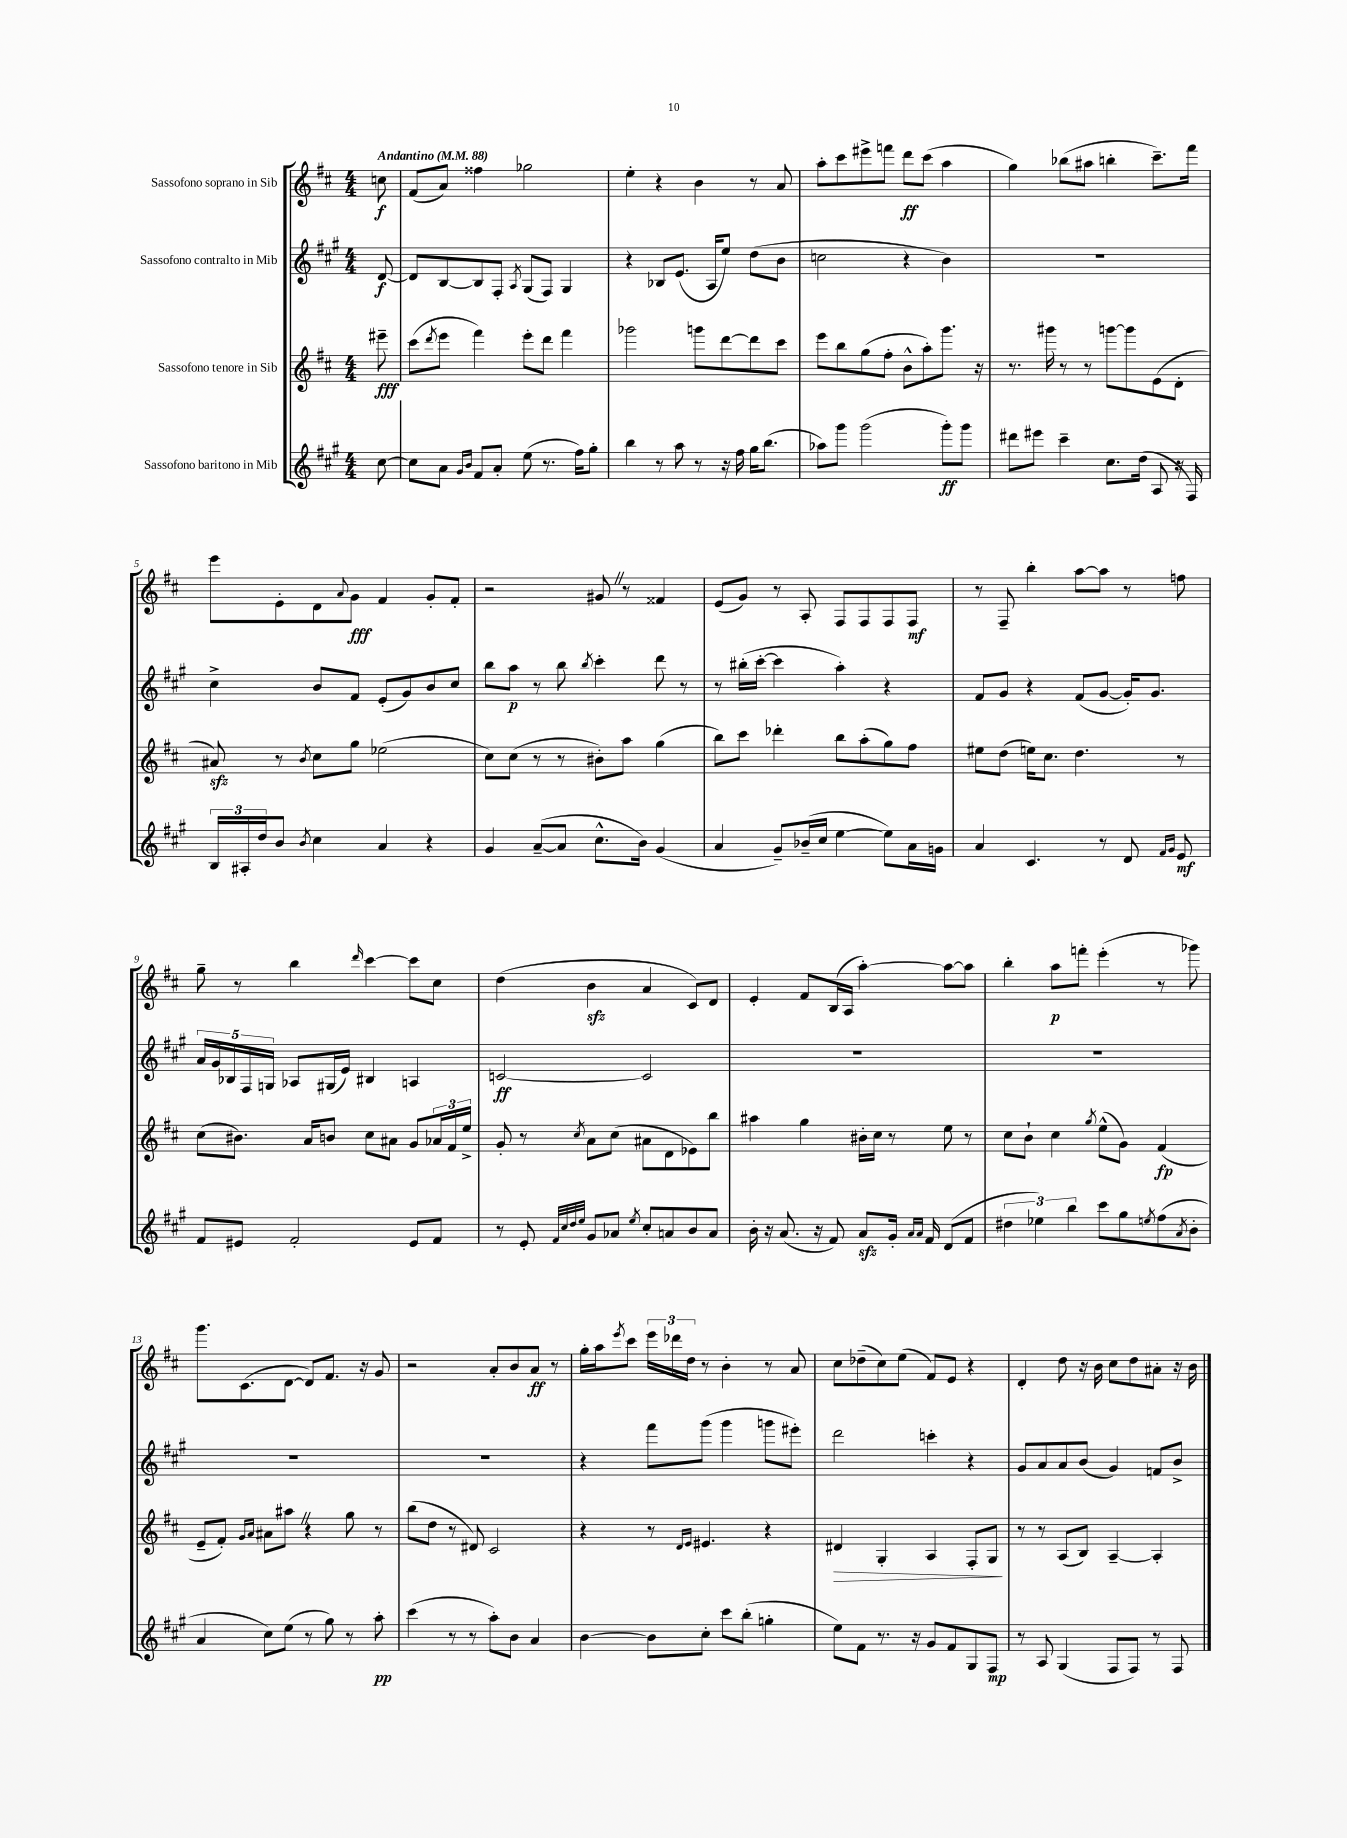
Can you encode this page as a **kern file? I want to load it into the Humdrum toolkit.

**kern	**dynam	**kern	**dynam	**kern	**dynam	**kern	**dynam
*part4	*part4	*part3	*part3	*part2	*part2	*part1	*part1
*staff4	*staff4	*staff3	*staff3	*staff2	*staff2	*staff1	*staff1
*I"Sassofono baritono in Mib	*	*I"Sassofono tenore in Sib	*	*I"Sassofono contralto in Mib	*	*I"Sassofono soprano in Sib	*
*clefG2	*	*clefG2	*	*clefG2	*	*clefG2	*
*k[f#c#g#]	*	*k[f#c#]	*	*k[f#c#g#]	*	*k[f#c#]	*
*M4/4	*	*M4/4	*	*M4/4	*	*M4/4	*
*MM88	*	*MM88	*	*MM88	*	*MM88	*
=	=	=	=	=	=	=	=
!	!	!	!	!	!	!LO:TX:a:B:t=Andantino	!
[8cc#\	.	8eee#X~\	fff	[8d/	f	8ccn\	f
=1	=1	=1	=1	=1	=1	=1	=1
8cc#\L]	.	(8ccc#\L	.	8d/L]	.	(8f#/L	.
.	.	8qddd/	.	.	.	.	.
8a\J	.	8eee\J	.	[8B/	.	8a/J)	.
16qqg#/LL	.	.	.	.	.	.	.
16qqb/JJ	.	.	.	.	.	.	.
8f#/L	.	4fff#\)	.	8B/]	.	4ff##X\	.
8a'/J	.	.	.	8F#'/J	.	.	.
.	.	.	.	8qA/	.	.	.
(8ee\	.	8eee'\L	.	(8G#/L	.	2gg-X\	.
8.r	.	8ddd\J	.	8F#/J)	.	.	.
.	.	4fff#\	.	4G#/	.	.	.
16ff#\KL)	.	.	.	.	.	.	.
8gg#'\J	.	.	.	.	.	.	.
=2	=2	=2	=2	=2	=2	=2	=2
4bb\	.	2ggg-X\	.	4r	.	4ee'\	.
8r	.	.	.	8B-X/L	.	4r	.
8aa\	.	.	.	(8.e/J	.	.	.
8r	.	8gggn\L	.	.	.	4b\	.
.	.	.	.	16A/KL	.	.	.
16r	.	[8ddd\	.	8ee/J)	.	.	.
16ff#\	.	.	.	.	.	.	.
16gg#\KL	.	8ddd\]	.	(8dd\L	.	8r	.
(8.bb\J	.	.	.	.	.	.	.
.	.	8ccc#\J	.	8b\J	.	8a/	.
=3	=3	=3	=3	=3	=3	=3	=3
8aa-X\L)	.	8eee\L	.	2ccn\	.	8aa'\L	.
8ggg#\J	.	8bb\	.	.	.	8ccc#\	.
(2ggg#\	.	(8gg\	.	.	.	8eee#X^\	.
.	.	8ff#'\J	.	.	.	8fffn\J	.
.	.	8b^^\L	.	4r	.	8ddd\L	ff
.	.	8aa'\)	.	.	.	(8ccc#\J	.
8ggg#'\L)	ff	8.ggg\J	.	4b\)	.	4aa\	.
8ggg#\J	.	.	.	.	.	.	.
.	.	16r	.	.	.	.	.
=4	=4	=4	=4	=4	=4	=4	=4
8ddd#X\L	.	8.r	.	1r	.	4gg\)	.
8eee#X\J	.	.	.	.	.	.	.
.	.	16ggg#X\	.	.	.	.	.
4ccc#~\	.	8r	.	.	.	(8bb-X\L	.
.	.	8r	.	.	.	8aa#X\J	.
8.cc#\L	.	[8gggn\L	.	.	.	4bbn'\	.
.	.	8ggg\]	.	.	.	.	.
(16dd\Jk	.	.	.	.	.	.	.
8A/	.	(8e\	.	.	.	8.ccc#~\L)	.
16r	.	8d'\J	.	.	.	.	.
16F#/)	.	.	.	.	.	16fff#\Jk	.
!!LO:LB:g=z
=5	=5	=5	=5	=5	=5	=5	=5
24B/LL	.	8a#Xzz/)	.	4cc#^\	.	8eee\L	.
24A#X'/	.	.	.	.	.	.	.
24dd/J	.	.	.	.	.	.	.
8b/J	.	8r	.	.	.	8e'\	.
8qb/	.	8qb/	.	.	.	.	.
4cc#\	.	8cc#\L	.	8b/L	.	8d\	.
.	.	.	.	.	.	8qqa/	.
.	.	8gg\J	.	8f#/J	.	8g\J	fff
4a/	.	(2ee-X\	.	(8e'/L	.	4f#/	.
.	.	.	.	8g#/)	.	.	.
4r	.	.	.	8b/	.	8g'/L	.
.	.	.	.	8cc#/J	.	8f#'/J	.
=6	=6	=6	=6	=6	=6	=6	=6
4g#/	.	8cc#\L)	.	8bb\L	.	2r	.
.	.	(8cc#\J	.	8aa\J	p	.	.
([8a~/L	.	8r	.	8r	.	.	.
8a/J]	.	8r	.	8bb\	.	.	.
.	.	.	.	8qbb/	.	.	.
8.cc#^^\L	.	8b#X'\L)	.	4ccc#'\	.	8g#XZ/	.
.	.	8aa\J	.	.	.	8r	.
16b\Jk)	.	.	.	.	.	.	.
(4g#/	.	(4gg\	.	8ddd\	.	4f##X/	.
.	.	.	.	8r	.	.	.
=7	=7	=7	=7	=7	=7	=7	=7
4a/	.	8bb\L)	.	8r	.	(8e/L	.
.	.	8ccc#\J	.	(16bb#X'\LL	.	8g/J)	.
.	.	.	.	[16ccc#'\JJ	.	.	.
8g#~/L)	.	4ddd-X'\	.	4ccc#\]	.	8r	.
(16b-X~/L	.	.	.	.	.	8A'/	.
16cc#/JJ	.	.	.	.	.	.	.
[4ee\	.	8bb\L	.	4aa'\)	.	8F#/L	.
.	.	(8aa'\	.	.	.	8F#/	.
8ee\L])	.	8gg\)	.	4r	.	8F#/	.
16a\L	.	8ff#\J	.	.	.	8F#/J	mf
16gn\JJ	.	.	.	.	.	.	.
=8	=8	=8	=8	=8	=8	=8	=8
4a/	.	8ee#X\L	.	8f#/L	.	8r	.
.	.	(8dd\J	.	8g#/J	.	8F#~/	.
4.c#/	.	16een\KL)	.	4r	.	4bb'\	.
.	.	8.cc#\J	.	.	.	.	.
.	.	4.dd\	.	(8f#/L	.	[8aa\L	.
8r	.	.	.	[8g#/J	.	8aa\J]	.
8d/	.	.	.	16g#'/KL])	.	8r	.
.	.	.	.	8.g#/J	.	.	.
16qqf#/LL	.	.	.	.	.	.	.
16qqg#/JJ	.	.	.	.	.	.	.
8e/	mf	8r	.	.	.	8ffn\	.
!!LO:LB:g=z
=9	=9	=9	=9	=9	=9	=9	=9
8f#/L	.	(8cc#\L	.	20a/LL	.	8gg~\	.
.	.	.	.	20g#/	.	.	.
.	.	.	.	20B-X/	.	.	.
8e#X/J	.	8.b#X\J)	.	.	.	8r	.
.	.	.	.	20F#/	.	.	.
.	.	.	.	20Gn/JJ	.	.	.
2f#'/	.	.	.	8A-X/L	.	4bb\	.
.	.	16a/KL	.	.	.	.	.
.	.	8bn/J	.	(16G#X/L	.	.	.
.	.	.	.	16e/JJ)	.	.	.
.	.	.	.	.	.	16qqddd/	.
.	.	8cc#\L	.	4B#X/	.	[4ccc#\	.
.	.	8a#X\J	.	.	.	.	.
8e#/L	.	8g/L	.	4An/	.	8ccc#\L]	.
8f#/J	.	24a-X/L	.	.	.	8cc#\J	.
.	.	24f#/	.	.	.	.	.
.	.	24ee^/JJ	.	.	.	.	.
=10	=10	=10	=10	=10	=10	=10	=10
8r	.	8g'/	.	[2cn/	ff	(4dd\	.
8e'/	.	8r	.	.	.	.	.
32qqf#/LLL	.	.	.	.	.	.	.
32qqcc#/	.	.	.	.	.	.	.
32qqdd/	.	.	.	.	.	.	.
32qqee/JJJ	.	8qcc#/	.	.	.	.	.
8g#/L	.	8a\L	.	.	.	4bzz\	.
8a-X/J	.	(8cc#\J	.	.	.	.	.
8qee/	.	.	.	.	.	.	.
8cc#'/L	.	8a#X\L	.	2c/]	.	4a/	.
8an/	.	8d\	.	.	.	.	.
8b/	.	8e-X\)	.	.	.	8c#/L)	.
8a/J	.	8bb\J	.	.	.	8d/J	.
=11	=11	=11	=11	=11	=11	=11	=11
16b'\	.	4aa#X\	.	1r	.	4e'/	.
16r	.	.	.	.	.	.	.
(8.a/	.	.	.	.	.	.	.
.	.	4gg\	.	.	.	8f#/L	.
16r	.	.	.	.	.	.	.
8f#/)	.	.	.	.	.	(16B/L	.
.	.	.	.	.	.	16A/JJ	.
8azz/L	.	16b#X'\LL	.	.	.	[4aa'\)	.
.	.	16cc#\JJ	.	.	.	.	.
16g#'/Jk	.	8r	.	.	.	.	.
16qqa/LL	.	.	.	.	.	.	.
16qqa/JJ	.	.	.	.	.	.	.
16f#/	.	.	.	.	.	.	.
(8d/L	.	8ee\	.	.	.	8aa\L_	.
8f#/J	.	8r	.	.	.	8aa\J]	.
=12	=12	=12	=12	=12	=12	=12	=12
6dd#X\	.	8cc#\L	.	1r	.	4bb'\	.
.	.	8b`\J	.	.	.	.	.
6ee-X\)	.	.	.	.	.	.	.
.	.	4cc#\	.	.	.	8aa\L	p
6bb\	.	.	.	.	.	.	.
.	.	.	.	.	.	8fffn'\J	.
.	.	8qgg/	.	.	.	.	.
8ccc#\L	.	(8ee^^\L	.	.	.	(4eee'\	.
8gg#\	.	8g\J)	.	.	.	.	.
8qeen/	.	.	.	.	.	.	.
(8ff#\	.	(4f#/	fp	.	.	8r	.
8qa/	.	.	.	.	.	.	.
8b'\J	.	.	.	.	.	8ggg-X\)	.
!!LO:LB:g=z
=13	=13	=13	=13	=13	=13	=13	=13
4a/	.	8e~/L	.	1r	.	8.ggg\L	.
.	.	8f#'/J)	.	.	.	.	.
.	.	.	.	.	.	(8.c#\	.
.	.	16qqg/LL	.	.	.	.	.
.	.	16qqa/JJ	.	.	.	.	.
8cc#\L)	.	8a#X\L	.	.	.	.	.
(8ee\J	.	8aa#XZ\J	.	.	.	[8d\J	.
8r	.	4r	.	.	.	8d/L])	.
8gg#\)	.	.	.	.	.	8.f#/J	.
8r	.	8gg\	.	.	.	.	.
.	.	.	.	.	.	16r	.
8aa'\	pp	8r	.	.	.	8g/	.
=14	=14	=14	=14	=14	=14	=14	=14
(4ccc#\	.	(8bb\L	.	1r	.	2r	.
.	.	8dd\J	.	.	.	.	.
8r	.	8r	.	.	.	.	.
8r	.	8d#X/)	.	.	.	.	.
8aa'\L)	.	2c#/	.	.	.	8a'/L	.
8b\J	.	.	.	.	.	8b/	.
4a/	.	.	.	.	.	8a/J	ff
.	.	.	.	.	.	8r	.
=15	=15	=15	=15	=15	=15	=15	=15
[4b\	.	4r	.	4r	.	16gg'\LL	.
.	.	.	.	.	.	16aa\J	.
.	.	.	.	.	.	8qeee/	.
.	.	.	.	.	.	8ccc#\J	.
8b\L]	.	8r	.	8fff#\L	.	24eee\LL	.
.	.	.	.	.	.	24ddd-X\	.
.	.	.	.	.	.	24dd\JJ	.
.	.	16qqd/LL	.	.	.	.	.
.	.	16qqe/JJ	.	.	.	.	.
8cc#'\J	.	4.e#X/	.	(8ggg#\J	.	8r	.
8ccc#\L	.	.	.	4ggg#\	.	4b'\	.
(8bb'\J	.	.	.	.	.	.	.
4ggn'\	.	4r	.	8gggn\L	.	8r	.
.	.	.	.	8eee#X'\J)	.	8a/	.
=16	=16	=16	=16	=16	=16	=16	=16
!	!	!	!LO:HP:b	!	!	!	!
8ee\L)	.	4d#X/	>	2ddd\	.	8cc#\L	.
8f#\J	.	.	.	.	.	(8dd-X~\	.
8.r	.	4G'/	.	.	.	8cc#\)	.
.	.	.	.	.	.	(8ee\J	.
16r	.	.	.	.	.	.	.
8g#/L	.	4A/	.	4cccn'\	.	8f#/L)	.
8f#/	.	.	.	.	.	8e/J	.
8G#/	.	8F#'/L	.	4r	.	4r	.
8F#/J	mp	8G/J	.	.	.	.	.
.	.	.	]	.	.	.	.
=17	=17	=17	=17	=17	=17	=17	=17
8r	.	8r	.	8g#/L	.	4d'/	.
8A/	.	8r	.	8a/	.	.	.
(4G#/	.	(8A/L	.	8a/	.	8dd\	.
.	.	8B/J)	.	(8b/J	.	16r	.
.	.	.	.	.	.	16b\	.
8F#/L	.	[4A~/	.	4g#/)	.	8cc#\L	.
8F#/J)	.	.	.	.	.	8dd\	.
8r	.	4A'/]	.	8fn/L	.	8a#X'\J	.
8F#/	.	.	.	8b^/J	.	16r	.
.	.	.	.	.	.	16b\	.
==	==	==	==	==	==	==	==
*-	*-	*-	*-	*-	*-	*-	*-
